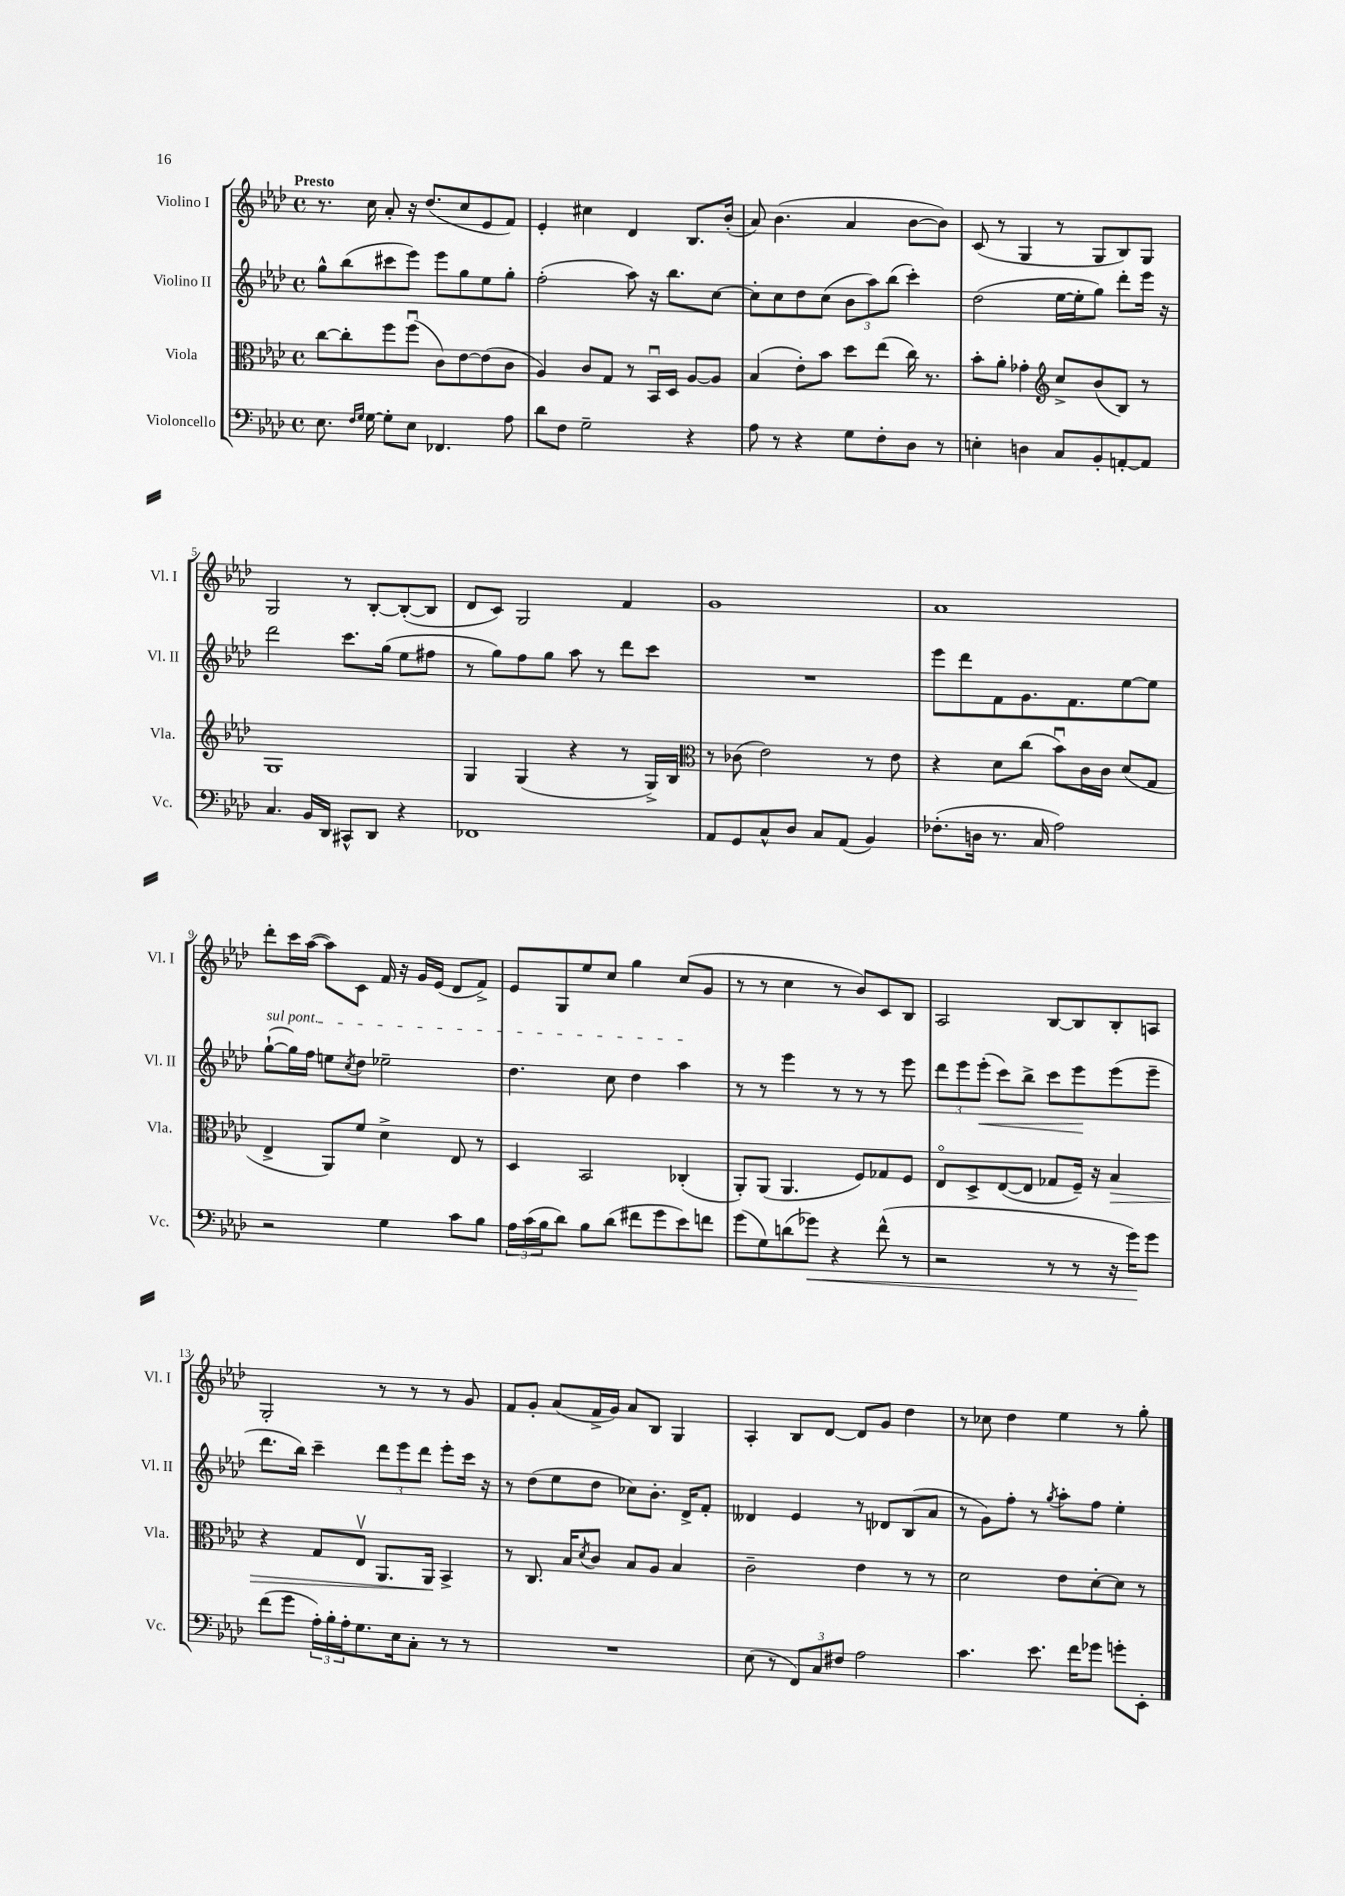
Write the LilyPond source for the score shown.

<<
\new StaffGroup <<
\new Staff = "s0" \with { instrumentName = "Violino I" shortInstrumentName = "Vl. I" } {
    \clef treble \key aes \major \defaultTimeSignature \time 4/4 \tempo "Presto"
    r8. c''16 aes'8-. r16 des''8.( c''8 ees'8 f'8) |
    ees'4-. cis''4 des'4 bes8. bes'16-.( |
    aes'8) bes'4.( aes'4 bes'8~ bes'8) |
    c'8( r8 g4 r8 g8 bes8) g8 |
    g2 r8 bes8~-. bes8~-.( bes8 |
    des'8 c'8) g2 f'4 |
    g'1 |
    aes'1 |
    des'''8-. c'''16 aes''16~( aes''8) c'8 f'16 r16 g'16 ees'16( des'8 f'8->) |
    ees'8 g8 ees''8 c''8 g''4 c''8( g'8 |
    r8 r8 c''4 r8 bes'8) c'8 bes8 |
    aes2 bes8~ bes8 bes8-. a8 |
    g2-. r8 r8 r8 g'8 |
    f'8 g'8-. aes'8( f'16-> g'16) aes'8 bes8 g4 |
    aes4-. bes8 des'8~ des'8 g'8 des''4 |
    r8 ces''8 des''4 ees''4 r8 g''8-. \bar "|." |
}
\new Staff = "s1" \with { instrumentName = "Violino II" shortInstrumentName = "Vl. II" } {
    \clef treble \key aes \major \defaultTimeSignature \time 4/4
    g''8-^ bes''8( cis'''8 ees'''8) ees'''8 g''8 ees''8 g''8-. |
    f''2-.( aes''8) r16 bes''8. c''8~ |
    c''8-. c''8 des''8 c''8( \tuplet 3/2 { bes'8 aes''8) bes''8( } c'''4-.) |
    des''2( ees''16~ ees''16-. g''8) des'''8-. ees'''16 r16 |
    des'''2 c'''8. g''16( ees''8 fis''8 |
    r8 g''8) f''8 g''8 aes''8 r8 des'''8 c'''8 |
    R1 |
    ees'''8 des'''8 f'8 g'8. f'8. ees''8~ ees''8 |
    \once \override TextSpanner.bound-details.left.text = \markup { \italic "sul pont." } g''8~-!\startTextSpan( g''16) f''16 e''8 \acciaccatura { c''8 } des''8 ees''2-- |
    des''4. c''8 des''4 aes''4\stopTextSpan |
    r8 r8 ees'''4 r8 r8 r8 ees'''8 |
    \tuplet 3/2 { des'''8 ees'''8 ees'''8-.\<( } c'''8) bes''8-> c'''8 ees'''8\! ees'''8( ees'''8-- |
    des'''8. bes''16) c'''4-- \tuplet 3/2 { des'''8 ees'''8 des'''8 } ees'''8-. c'''16 r16 |
    r8 des''8( ees''8 des''8 ces''8) bes'8.-. des'16-> f'8-. |
    deses'4 ees'4 r8 des'8 bes8( aes'8 |
    r8 g'8) f''8-. r8 \acciaccatura { g''8 } aes''8-. f''8 ees''4-. \bar "|." |
}
\new Staff = "s2" \with { instrumentName = "Viola" shortInstrumentName = "Vla." } {
    \clef alto \key aes \major \defaultTimeSignature \time 4/4
    c''8~ c''8-. f''8 f''8\downbow( c'8) ees'8~ ees'8( c'8 |
    aes4) c'8 g8 r8 bes,16\downbow des16 aes8~ aes8 |
    bes4( ees'8-.) bes'8 des''8 ees''8( c''16) r8. |
    bes'8-. aes'8-. ges'4-. \clef treble c''8-> bes'8( bes8) r8 |
    g1 |
    g4 g4( r4 r8 g16->) bes16 |
    \clef alto r8 ces'8( ees'2) r8 ees'8 |
    r4 des'8 c''8( bes'8\downbow) c'16 c'16 des'8( g8 |
    ees4-> aes,8) f'8 des'4-> ees8 r8 |
    des4 bes,2 ces4-.( |
    aes,8-.) aes,8( aes,4. f8) ges8 f8 |
    ees8\flageolet des8-> ees8~( ees8 ges8 f16--) r16 bes4\> |
    r4 g8 ees8\upbow aes,8. aes,16\! bes,4-> |
    r8 c8. bes16 \acciaccatura { des'8 } c'8 bes8 aes8 bes4 |
    c'2-- ees'4 r8 r8 |
    des'2 ees'8 des'8~-. des'8 r8 \bar "|." |
}
\new Staff = "s3" \with { instrumentName = "Violoncello" shortInstrumentName = "Vc." } {
    \clef bass \key aes \major \defaultTimeSignature \time 4/4
    ees8. \grace { f16 g16 } g16~ g8-. ees8 fes,4. aes8 |
    des'8 f8 g2-- r4 |
    aes8 r8 r4 g8 f8-. des8 r8 |
    e4-. d4 c8 bes,8-. a,8~-. a,8 |
    c4. bes,16 des,16 cis,8-^ des,8 r4 |
    fes,1 |
    aes,8 g,8 c8-^ des8 c8 aes,8( bes,4) |
    fes8.-.( d16 r8. c16 aes2) |
    r2 g4 c'8 bes8 |
    \tuplet 3/2 { aes16 c'16( bes16 } des'8) bes8 des'8( fis'8 g'8 ees'8) f'8 |
    g'8( g8) d'8( ges'8\<) r4 f'8-^( r8 |
    r2 r8 r8 r16 g'16\!) g'8 |
    f'8( g'8 \tuplet 3/2 { aes16-.) bes16-. aes16-. } g8. ees16 c8-. r8 r8 |
    R1 |
    ees8( r8 \tuplet 3/2 { f,8) c8 fis8 } aes2 |
    c'4. ees'8. f'16 ges'8 g'8-. ees,8-. \bar "|." |
}
>>
>>
